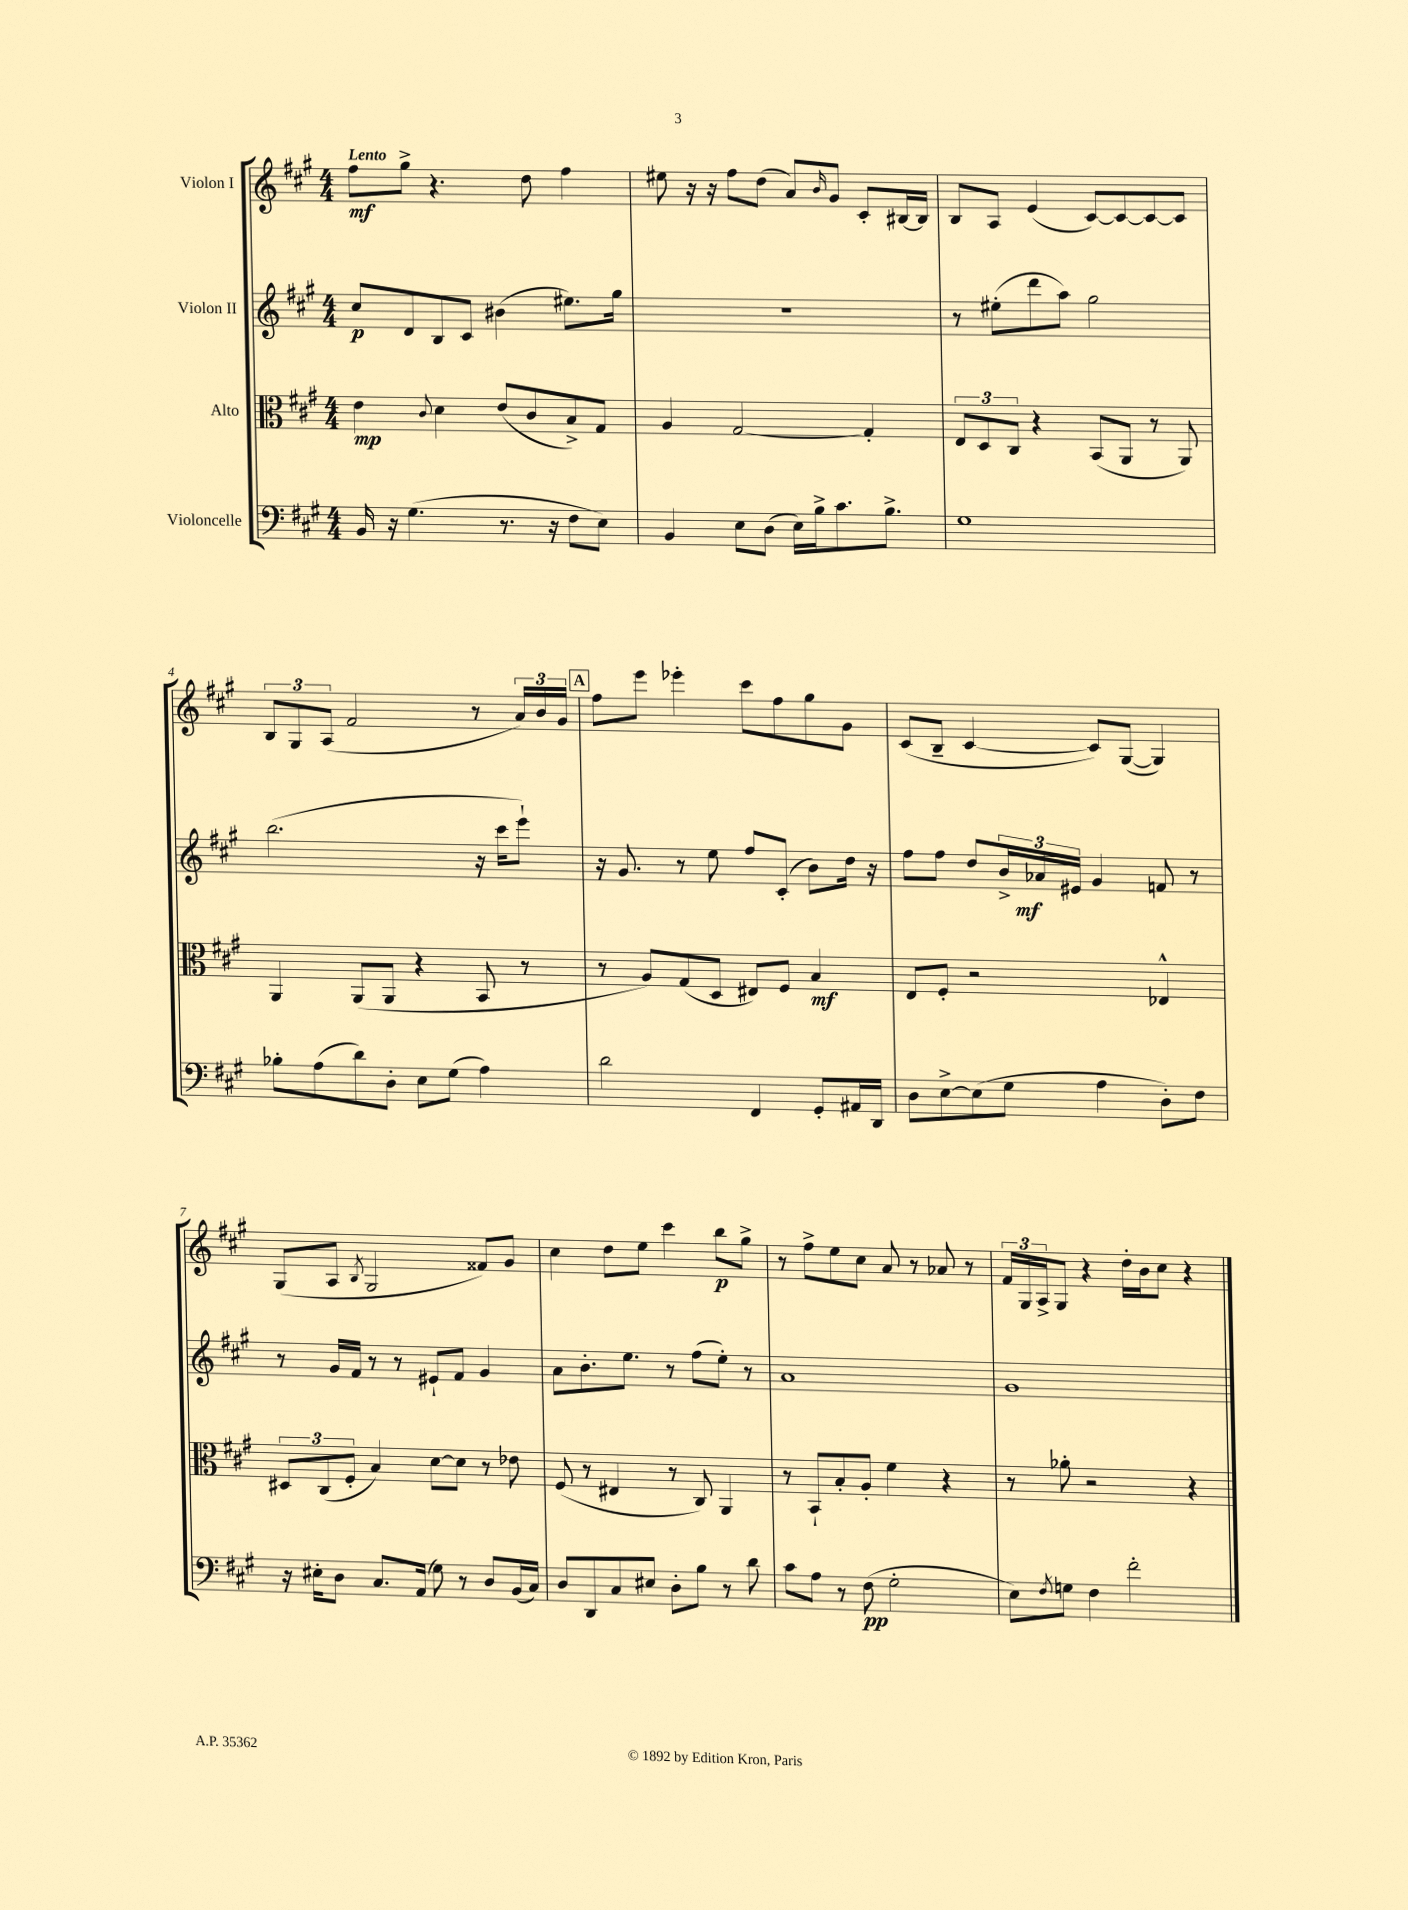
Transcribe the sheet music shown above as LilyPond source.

<<
\new StaffGroup <<
\new Staff = "s0" \with { instrumentName = "Violon I" } {
    \clef treble \key a \major \numericTimeSignature \time 4/4 \tempo "Lento"
    fis''8\mf gis''8-> r4. d''8 fis''4 |
    eis''8 r16 r16 fis''8 d''8( a'8) \grace { b'16 } gis'8 cis'8-. bis16~ bis16 |
    b8 a8 e'4( cis'8~) cis'8~ cis'8~ cis'8 |
    \tuplet 3/2 { b8 gis8 a8( } fis'2 r8 \tuplet 3/2 { a'16) b'16 gis'16 } |
    \mark \markup { \box "A" } fis''8 e'''8 ees'''4-. cis'''8 fis''8 gis''8 gis'8 |
    cis'8( b8-- cis'4~ cis'8) gis8~( gis4) |
    gis8( a8 \acciaccatura { b8 } gis2 fisis'8) gis'8 |
    cis''4 d''8 e''8 cis'''4 b''8\p gis''8-> |
    r8 fis''8-> e''8 cis''8 a'8 r8 aes'8 r8 |
    \tuplet 3/2 { fis'16 gis16 a16-> } gis8 r4 d''16-. b'16 cis''8 r4 \bar "|." |
}
\new Staff = "s1" \with { instrumentName = "Violon II" } {
    \clef treble \key a \major \numericTimeSignature \time 4/4
    cis''8\p d'8 b8 cis'8 bis'4( eis''8.) gis''16 |
    R1 |
    r8 eis''8-.( d'''8 a''8) gis''2 |
    b''2.( r16 cis'''16 e'''8-!) |
    \mark \markup { \box "A" } r16 gis'8. r8 e''8 fis''8 cis'8-.( b'8) d''16 r16 |
    fis''8 fis''8 d''8 \tuplet 3/2 { b'16-> aes'16\mf eis'16 } gis'4 f'8 r8 |
    r8 gis'16 fis'16 r8 r8 eis'8-! fis'8 gis'4 |
    a'8 b'8.-. e''8. r8 fis''8( e''8-.) r8 |
    a'1 |
    gis'1 \bar "|." |
}
\new Staff = "s2" \with { instrumentName = "Alto" } {
    \clef alto \key a \major \numericTimeSignature \time 4/4
    e'4\mp \appoggiatura { cis'8 } d'4 e'8( cis'8 b8->) gis8 |
    a4 gis2~ gis4-. |
    \tuplet 3/2 { e8 d8 cis8 } r4 b,8( a,8 r8 a,8) |
    a,4 a,8( a,8 r4 b,8 r8 |
    \mark \markup { \box "A" } r8 a8) gis8( d8 eis8) fis8 b4\mf |
    e8 fis8-. r2 ees4-^ |
    \tuplet 3/2 { dis8 cis8( fis8-. } b4) d'8~ d'8 r8 ees'8 |
    fis8( r8 eis4 r8 cis8) a,4 |
    r8 b,8-! b8-. a8-. fis'4 r4 |
    r8 aes'8-. r2 r4 \bar "|." |
}
\new Staff = "s3" \with { instrumentName = "Violoncelle" } {
    \clef bass \key a \major \numericTimeSignature \time 4/4
    b,16 r16 gis4.( r8. r16 fis8 e8) |
    b,4 e8 d8( e16) b16-> cis'8. b8.-> |
    gis1 |
    bes8-. a8( d'8) d8-. e8 gis8( a4) |
    \mark \markup { \box "A" } d'2 fis,4 gis,8-. ais,16 d,16 |
    d8 e8~-> e8( gis8 a4 d8-.) fis8 |
    r16 eis16-. d8 cis8. a,16( gis8) r8 d8 b,16( cis16) |
    d8 d,8 cis8 eis8 d8-. b8 r8 d'8 |
    cis'8 a8 r8 fis8\pp( gis2-. |
    e8) \acciaccatura { fis8 } g8 fis4 fis'2-. \bar "|." |
}
>>
>>
